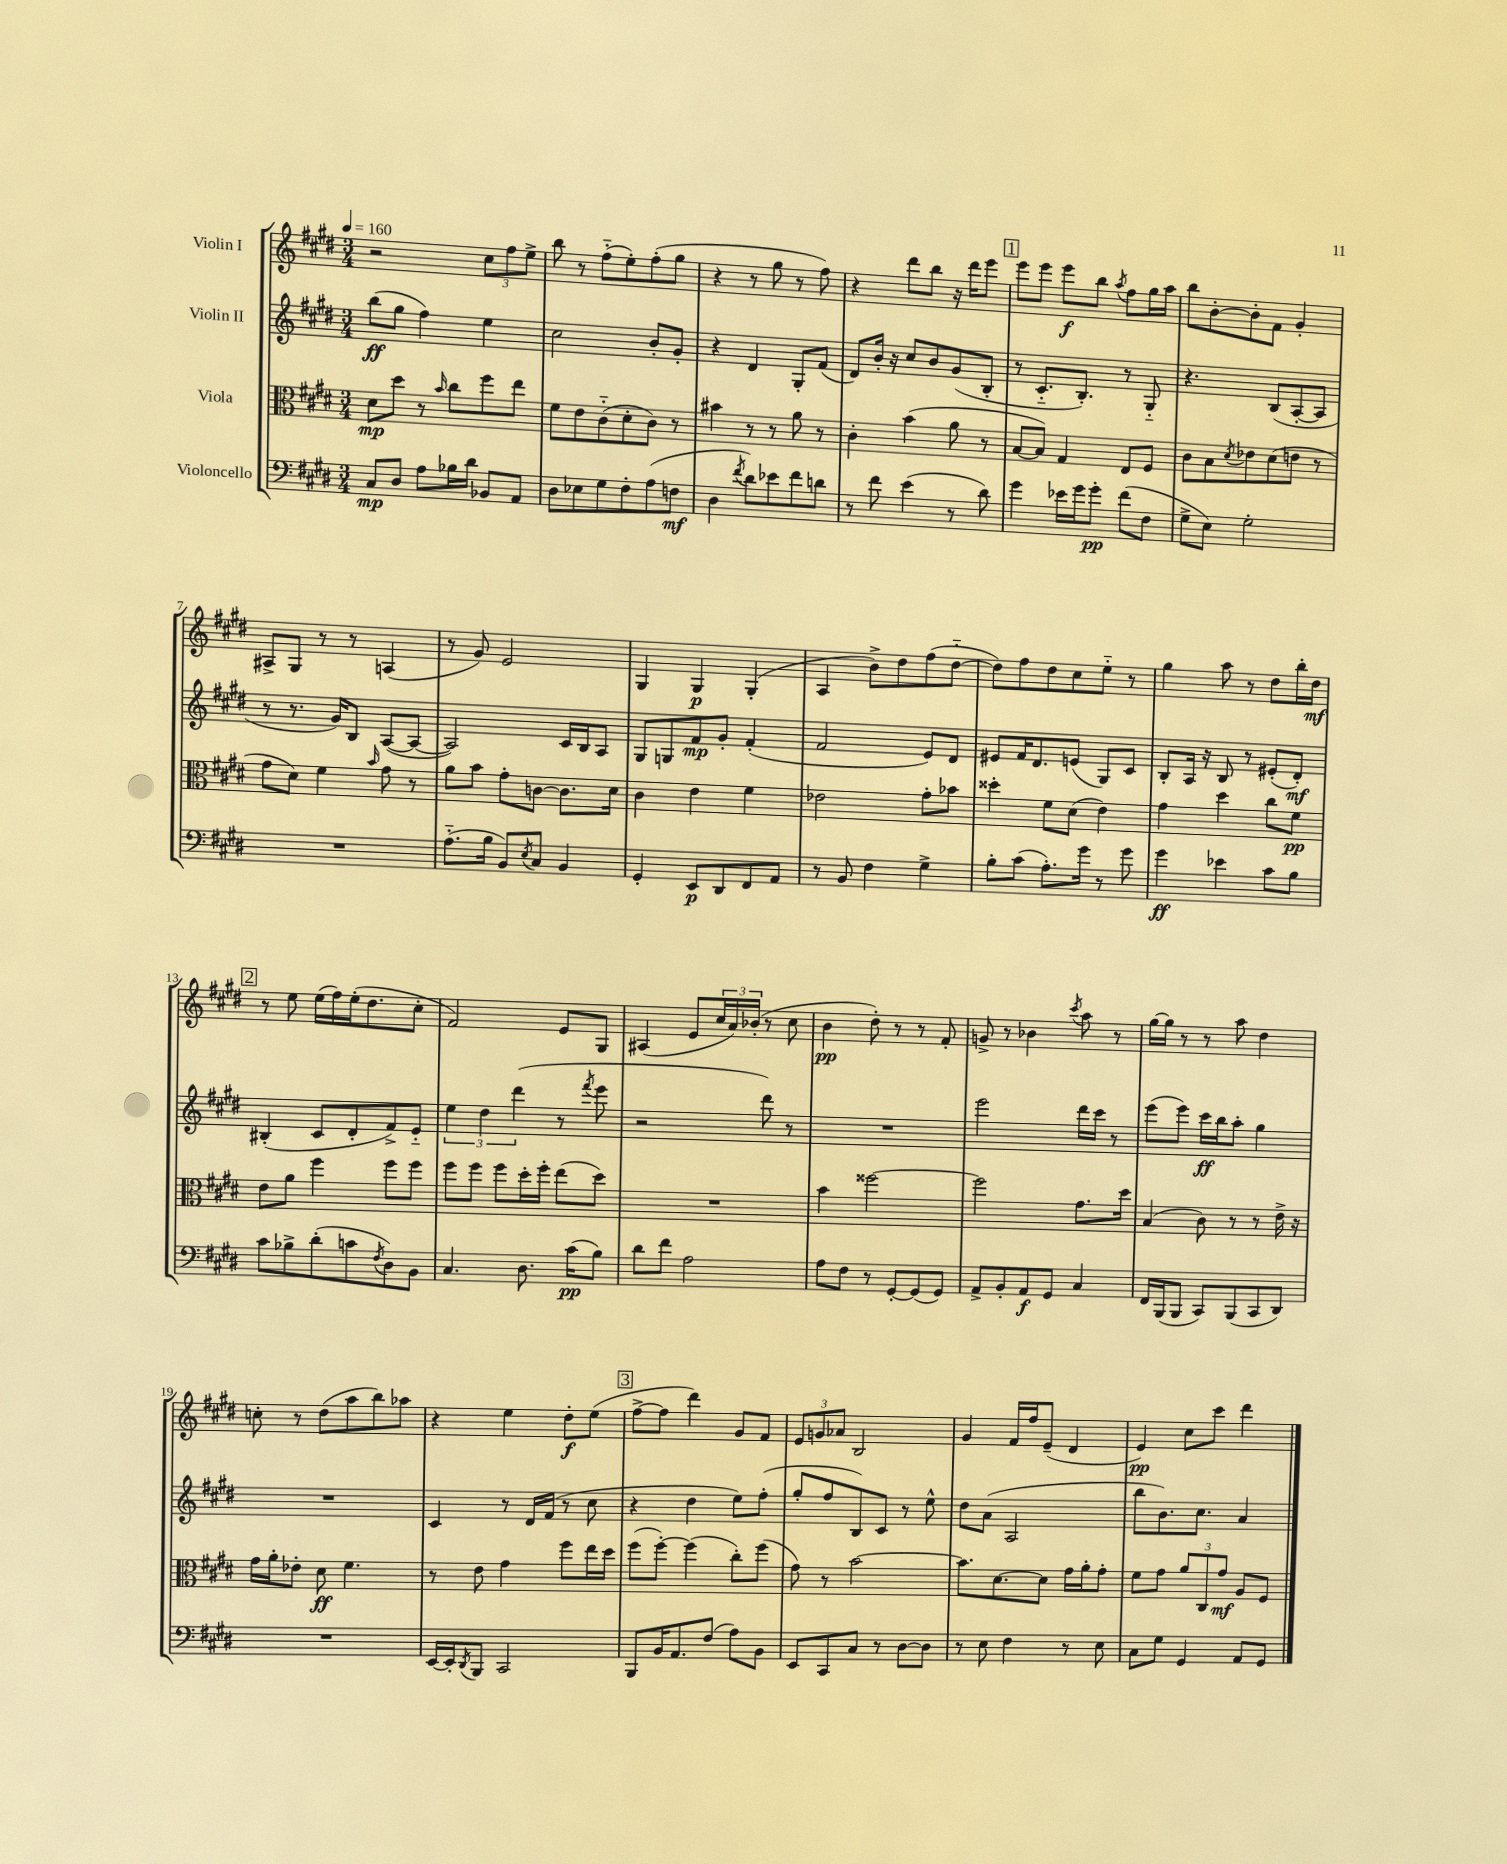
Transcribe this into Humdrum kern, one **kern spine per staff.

**kern	**dynam	**kern	**dynam	**kern	**dynam	**kern	**dynam
*part4	*part4	*part3	*part3	*part2	*part2	*part1	*part1
*staff4	*staff4	*staff3	*staff3	*staff2	*staff2	*staff1	*staff1
*I"Violoncello	*	*I"Viola	*	*I"Violin II	*	*I"Violin I	*
*clefF4	*	*clefC3	*	*clefG2	*	*clefG2	*
*k[f#c#g#d#]	*	*k[f#c#g#d#]	*	*k[f#c#g#d#]	*	*k[f#c#g#d#]	*
*M3/4	*	*M3/4	*	*M3/4	*	*M3/4	*
*MM160	*	*MM160	*	*MM160	*	*MM160	*
=1	=1	=1	=1	=1	=1	=1	=1
8C#/L	mp	8d#\L	mp	(8bb\L	ff	2r	.
8D#/J	.	8dd#\J	.	8gg#\J	.	.	.
8A\L	.	8r	.	4ff#\)	.	.	.
.	.	16qqb/	.	.	.	.	.
16B-X\L	.	8cc#\L	.	.	.	.	.
16d#\JJ	.	.	.	.	.	.	.
8BB-X/L	.	8ff#\	.	4ee\	.	12cc#\L	.
.	.	.	.	.	.	12ff#\	.
8AA/J	.	8ee\J	.	.	.	.	.
.	.	.	.	.	.	12ee^\J	.
=2	=2	=2	=2	=2	=2	=2	=2
8D#\L	.	8f#\L	.	2cc#\	.	8bb\	.
8E-X\	.	8e\	.	.	.	8r	.
8G#\	.	(8c#\	.	.	.	(8ff#\L	.
8F#'\	.	8d#'\	.	.	.	8ee'\)	.
(8A\	.	8c#\J)	.	8b'/L	.	(8ff#'\	.
8Fn\J	mf	8r	.	8g#'/J	.	8gg#\J	.
=3	=3	=3	=3	=3	=3	=3	=3
4D#\	.	4b#X\	.	4r	.	4r	.
8qf#/	.	.	.	.	.	.	.
8d#\L)	.	8r	.	4d#/	.	8r	.
8e-X\	.	8r	.	.	.	8gg#\	.
8f#\	.	8a\	.	8G#'/L	.	8r	.
8dn\J	.	8r	.	(8f#/J	.	8ff#\)	.
=4	=4	=4	=4	=4	=4	=4	=4
8r	.	4c#'\	.	8d#/L)	.	4r	.
8f#\	.	.	.	16b'/Jk	.	.	.
.	.	.	.	16r	.	.	.
(4e\	.	(4b\	.	8cc#/L	.	8ddd#\L	.
.	.	.	.	8b/	.	8bb\J	.
8r	.	8a\	.	(8g#/	.	16r	.
.	.	.	.	.	.	16ddd#\KL	.
8d#\)	.	8r	.	8B'/J	.	8eee\J	.
!!LO:REH:place=s1:t=1
=5	=5	=5	=5	=5	=5	=5	=5
4g#\	.	[8B/L	.	8r	.	8eee\L	.
.	.	8B/J])	.	8.c#/L	.	8eee\J	.
16e-X\LL	.	4G#/	.	.	.	8eee\L	f
16g#\J	.	.	.	8.B'/J)	.	.	.
8g#'\J	pp	.	.	.	.	8bb\J	.
.	.	.	.	.	.	8qaa/	.
(8f#\L	.	8E/L	.	8r	.	8ff#\L	.
8F#\J	.	8F#/J	.	8G#/	.	16gg#\L	.
.	.	.	.	.	.	16aa\JJ	.
=6	=6	=6	=6	=6	=6	=6	=6
8G#^\L	.	8c#\L	.	4.r	.	8bb\L	.
8E\J)	.	8B\	.	.	.	[8b'\	.
.	.	8qd#/	.	.	.	.	.
2G#'\	.	8e-X\	.	.	.	8b'\]	.
.	.	(8d#\	.	(8B/L	.	8f#\J	.
.	.	8en\J	.	[8A'/	.	4g#'/	.
.	.	8r	.	8A/J]	.	.	.
!!LO:LB:g=z
=7	=7	=7	=7	=7	=7	=7	=7
2.r	.	8g#\L	.	8r	.	8A#X^/L	.
.	.	8d#\J)	.	8.r	.	8G#/J	.
.	.	4f#\	.	.	.	8r	.
.	.	.	.	16g#/KL)	.	.	.
.	.	.	.	8B/J	.	8r	.
.	.	16qqb/	.	.	.	.	.
.	.	8g#\	.	([8A/L	.	(4An/	.
.	.	8r	.	8A/J_	.	.	.
=8	=8	=8	=8	=8	=8	=8	=8
(8.A\L	.	8a\L	.	2A/])	.	8r	.
.	.	8b\J	.	.	.	8g#/)	.
16B\Jk	.	.	.	.	.	.	.
8BB/L)	.	8g#'\L	.	.	.	2e/	.
8qE/	.	.	.	.	.	.	.
8C#/J	.	[8cn\J	.	.	.	.	.
4BB/	.	8.c\L]	.	16c#/LL	.	.	.
.	.	.	.	16B/J	.	.	.
.	.	.	.	8A/J	.	.	.
.	.	16d#\Jk	.	.	.	.	.
=9	=9	=9	=9	=9	=9	=9	=9
4GG#'/	.	4c#\	.	8G#/L	.	4G#/	.
.	.	.	.	8Gn/	.	.	.
8EE/L	p	4e\	.	8f#/	mp	4G#/	p
8DD#/	.	.	.	8g#'/J	.	.	.
8FF#/	.	4f#\	.	(4f#'/	.	(4G#'/	.
8AA/J	.	.	.	.	.	.	.
=10	=10	=10	=10	=10	=10	=10	=10
8r	.	2e-X\	.	2f#/	.	4A/	.
8BB/	.	.	.	.	.	.	.
4F#\	.	.	.	.	.	8b^\L)	.
.	.	.	.	.	.	8dd#\	.
4G#^\	.	8g#'\L	.	8e/L)	.	(8ff#\	.
.	.	8b-X\J	.	8d#/J	.	[8dd#\J	.
=11	=11	=11	=11	=11	=11	=11	=11
8B'\L	.	4dd##X'\	.	8e#X/L	.	8dd#\L])	.
(8c#\J	.	.	.	16f#/K	.	8ff#\	.
.	.	.	.	8.d#/	.	.	.
8.A'\L)	.	8f#\L	.	.	.	8dd#\	.
.	.	(8d#\J	.	(8en/J	.	8cc#\	.
16g#\Jk	.	.	.	.	.	.	.
8r	.	4e\)	.	8G#/L)	.	8ee\J	.
8g#\	.	.	.	8c#/J	.	8r	.
=12	=12	=12	=12	=12	=12	=12	=12
4g#\	ff	4g#\	.	8B'/L	.	4gg#\	.
.	.	.	.	16A/Jk	.	.	.
.	.	.	.	16r	.	.	.
4e-X\	.	4dd#\	.	8B/	.	8aa\	.
.	.	.	.	8r	.	8r	.
8c#\L	.	8cc#\L	.	(8e#X'/L	.	8dd#\L	.
8B\J	.	8f#\J	pp	8d#'/J)	mf	16bb'\L	.
.	.	.	.	.	.	16dd#\JJ	mf
!!LO:LB:g=z
!!LO:REH:place=s1:t=2
=13	=13	=13	=13	=13	=13	=13	=13
8c#\L	.	8e\L	.	(4B#X'/	.	8r	.
8B-X^\	.	8a\J	.	.	.	8ee\	.
(8d#'\	.	4ff#\	.	8c#/L	.	(16ee\LL	.
.	.	.	.	.	.	16ff#\)	.
8cn\	.	.	.	8d#'/	.	(16ee'\J	.
.	.	.	.	.	.	8.dd#\	.
8qF#/	.	.	.	.	.	.	.
8D#\)	.	8ff#\L	.	8f#^/)	.	.	.
8BB\J	.	8ff#\J	.	8e/J	.	8cc#'\J	.
=14	=14	=14	=14	=14	=14	=14	=14
4.C#/	.	8ff#\L	.	6ee\	.	2f#/)	.
.	.	8ff#\J	.	.	.	.	.
.	.	.	.	6dd#\	.	.	.
.	.	8ff#\L	.	.	.	.	.
.	.	.	.	(6ddd#\	.	.	.
8.D#\	.	16dd#'\L	.	.	.	.	.
.	.	16ff#'\JJ	.	.	.	.	.
.	.	(8ee\L	.	8r	.	8e/L	.
(16c#\KL	pp	.	.	.	.	.	.
.	.	.	.	8qfff#/	.	.	.
8B\J)	.	8dd#\J)	.	8eee\	.	8G#/J	.
=15	=15	=15	=15	=15	=15	=15	=15
8d#\L	.	2.r	.	2r	.	(4A#X/	.
8f#\J	.	.	.	.	.	.	.
2A\	.	.	.	.	.	8e/L	.
.	.	.	.	.	.	24cc#/L	.
.	.	.	.	.	.	24a/)	.
.	.	.	.	.	.	(24b-X'/JJ	.
.	.	.	.	8ddd#\)	.	8r	.
.	.	.	.	8r	.	8cc#\	.
=16	=16	=16	=16	=16	=16	=16	=16
8A\L	.	4b\	.	2.r	.	4b\	pp
8F#\J	.	.	.	.	.	.	.
8r	.	[2ff##X\	.	.	.	8dd#'\)	.
[8GG#'/L	.	.	.	.	.	8r	.
(8GG#/]	.	.	.	.	.	8r	.
8GG#/J)	.	.	.	.	.	8f#'/	.
=17	=17	=17	=17	=17	=17	=17	=17
8AA^/L	.	2ff##\]	.	2eee\	.	8gn^/	.
8BB'/	.	.	.	.	.	8r	.
8AA/	f	.	.	.	.	4b-X\	.
8GG#/J	.	.	.	.	.	.	.
.	.	.	.	.	.	8qccc#/	.
4C#/	.	8.g#\L	.	16ddd#\LL	.	8aa\	.
.	.	.	.	16ccc#\JJ	.	.	.
.	.	.	.	8r	.	8r	.
.	.	16dd#\Jk	.	.	.	.	.
=18	=18	=18	=18	=18	=18	=18	=18
16FF#/LL	.	(4B/	.	(8eee\L	.	[16gg#\LL	.
(16BBB/J	.	.	.	.	.	16gg#\JJ]	.
8BBB/J	.	.	.	8eee\J)	.	8r	.
8CC#/L)	.	8c#\)	.	16ccc#\LL	ff	8r	.
.	.	.	.	16bb\J	.	.	.
(8BBB/	.	8r	.	8aa'\J	.	8aa\	.
8CC#/	.	8r	.	4gg#\	.	4dd#\	.
8DD#/J)	.	16e^\	.	.	.	.	.
.	.	16r	.	.	.	.	.
!!LO:LB:g=z
=19	=19	=19	=19	=19	=19	=19	=19
2.r	.	16g#\LL	.	2.r	.	8ccn'\	.
.	.	16a'\J	.	.	.	.	.
.	.	8e-X'\J	.	.	.	8r	.
.	.	8d#\	ff	.	.	(8dd#\L	.
.	.	4.f#\	.	.	.	8aa\	.
.	.	.	.	.	.	8bb\)	.
.	.	.	.	.	.	8aa-X\J	.
=20	=20	=20	=20	=20	=20	=20	=20
[16EE/LL	.	8r	.	4c#/	.	4r	.
16EE'/J]	.	.	.	.	.	.	.
8qDD#/	.	.	.	.	.	.	.
8BBB/J	.	8e\	.	.	.	.	.
2CC#/	.	4g#\	.	8r	.	4ee\	.
.	.	.	.	16d#/LL	.	.	.
.	.	.	.	(16f#/JJ	.	.	.
.	.	8ff#\L	.	8r	.	8dd#'\L	f
.	.	16ee\L	.	8cc#\	.	(8ee\J	.
.	.	16dd#\JJ	.	.	.	.	.
!!LO:REH:place=s1:t=3
=21	=21	=21	=21	=21	=21	=21	=21
8BBB/L	.	(8ff#\L	.	4r	.	[8ff#^\L	.
16BB/K	.	[8ff#'\J)	.	.	.	8ff#\J]	.
8.AA/	.	.	.	.	.	.	.
.	.	(4ff#\]	.	4dd#\	.	4ddd#\)	.
(8F#/J	.	.	.	.	.	.	.
8A\L)	.	8cc#'\L)	.	8ee\L)	.	8g#/L	.
8BB\J	.	(8ff#\J	.	(8ff#'\J	.	8f#/J	.
=22	=22	=22	=22	=22	=22	=22	=22
8EE/L	.	8g#\)	.	8gg#'/L	.	12e/L	.
.	.	.	.	.	.	12gn/	.
8CC#/	.	8r	.	8ff#/	.	.	.
.	.	.	.	.	.	12a-X/J	.
8C#/J	.	[2b\	.	8B/)	.	2B/	.
8r	.	.	.	8c#/J	.	.	.
[8D#\L	.	.	.	8r	.	.	.
8D#\J]	.	.	.	8ee^^\	.	.	.
=23	=23	=23	=23	=23	=23	=23	=23
8r	.	8.b\L]	.	8dd#\L	.	4g#/	.
8E\	.	.	.	(8a\J	.	.	.
.	.	[8.d#\	.	.	.	.	.
4F#\	.	.	.	2A/	.	16f#/LL	.
.	.	.	.	.	.	16ff#/J	.
.	.	8d#\J]	.	.	.	(8e~/J	.
8r	.	16g#\LL	.	.	.	4d#/	.
.	.	16a'\J	.	.	.	.	.
8E\	.	8g#'\J	.	.	.	.	.
=24	=24	=24	=24	=24	=24	=24	=24
8C#\L	.	8f#\L	.	8bb\L	.	4e/)	pp
8G#\J	.	8g#\J	.	8.b\)	.	.	.
4GG#/	.	12a/L	.	.	.	8cc#\L	.
.	.	.	.	8.cc#\J	.	.	.
.	.	12C#/	.	.	.	.	.
.	.	.	.	.	.	8ccc#\J	.
.	.	12g#/J	mf	.	.	.	.
8AA/L	.	8A/L	.	4a/	.	4ddd#\	.
8GG#/J	.	8F#/J	.	.	.	.	.
==	==	==	==	==	==	==	==
*-	*-	*-	*-	*-	*-	*-	*-
